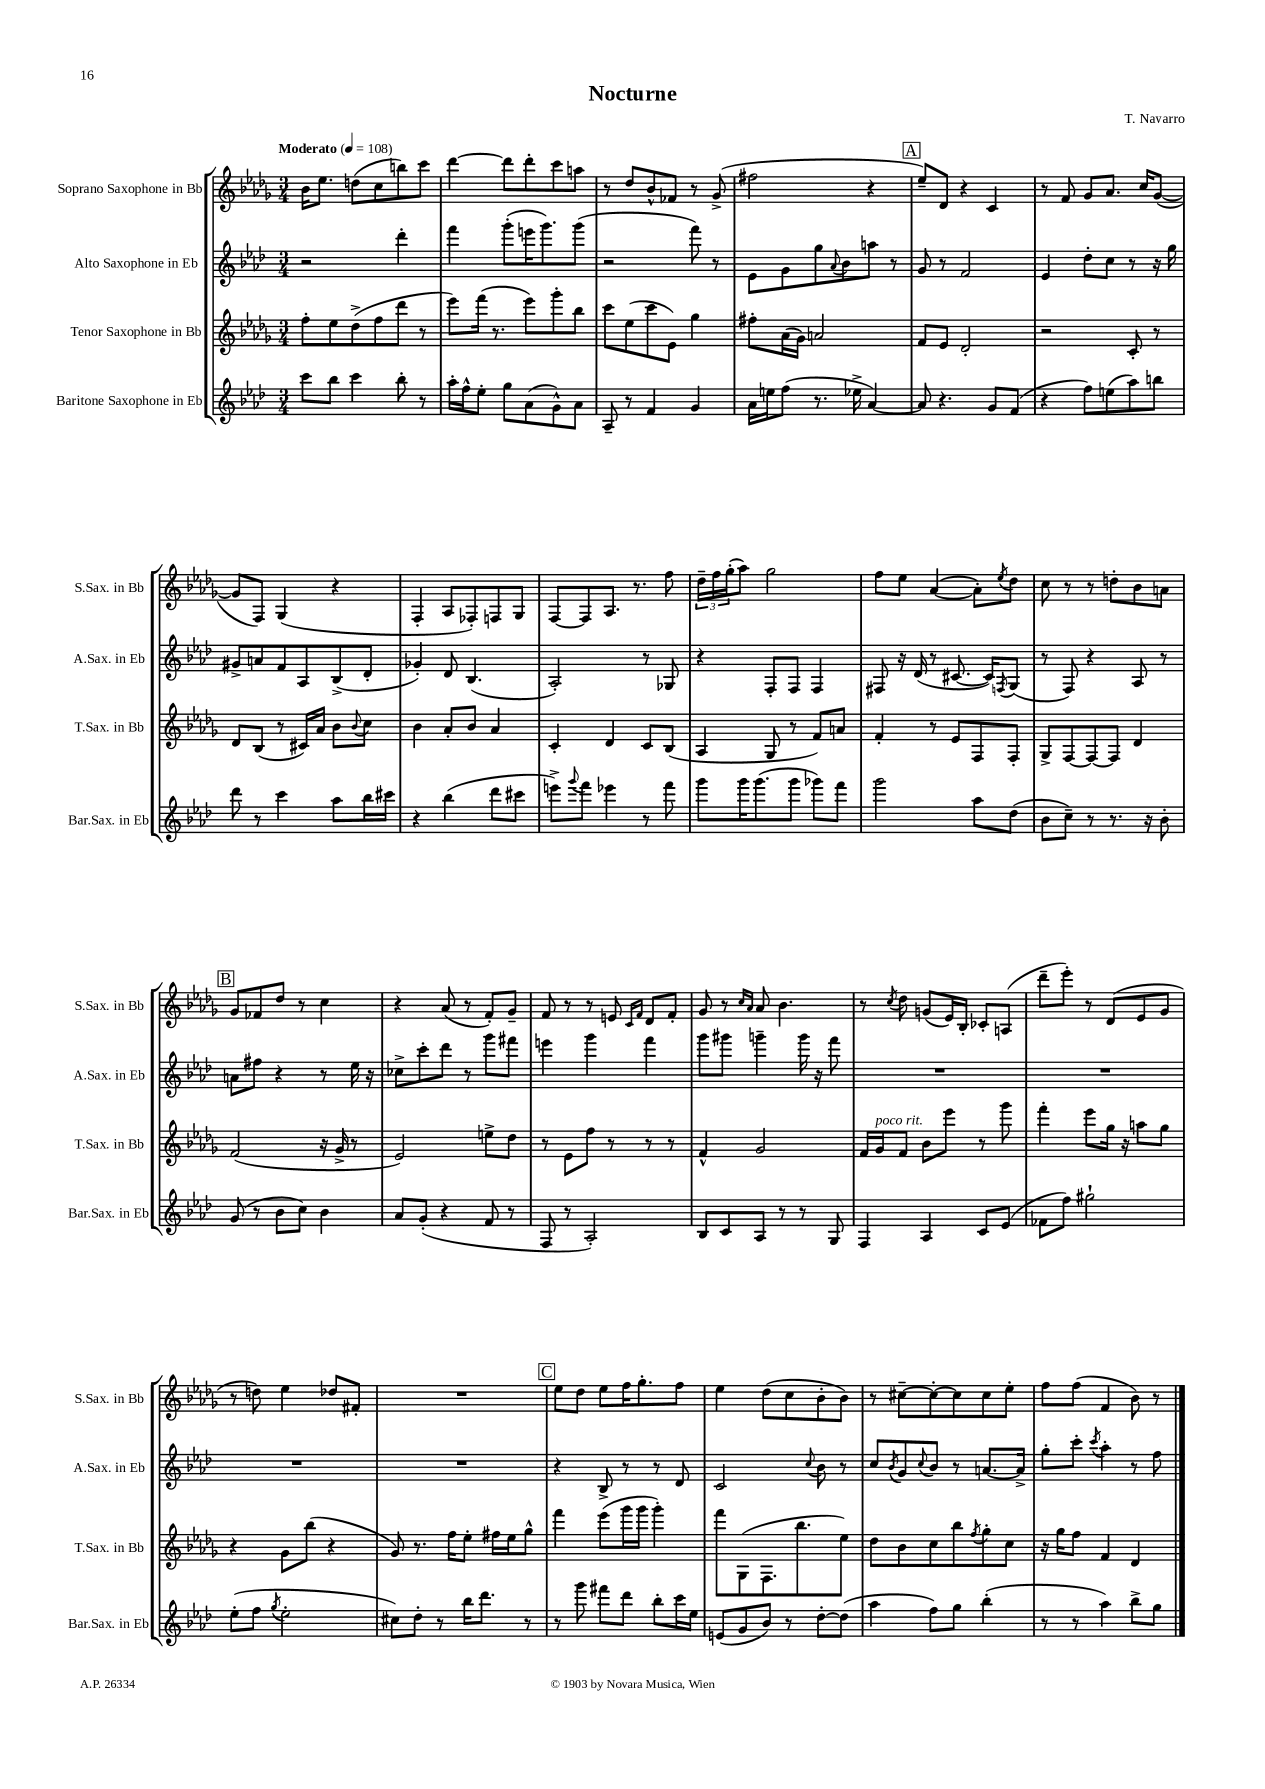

**kern	**kern	**kern	**kern
*staff4	*staff3	*staff2	*staff1
*clefG2	*clefG2	*clefG2	*clefG2
*k[b-e-a-d-]	*k[b-e-a-d-g-]	*k[b-e-a-d-]	*k[b-e-a-d-g-]
*M3/4	*M3/4	*M3/4	*M3/4
*MM108	*MM108	*MM108	*MM108
8ccc\L	8ff'\L	2r	16b-\LK
.	.	.	8.ee-\J
8bb-\J	8ee-\	.	.
4ccc\	(8dd-^\	.	(8dd\L
.	8ff\	.	8cc\
8bb-'\	8ddd-\J	4ddd-'\	8bb\)
8r	8r	.	8ccc\J
=	=	=	=
16aa-'\LL	8eee-\L)	4fff\	[4ddd-\
16ff^^\J	.	.	.
8ee-'\J	(16fff\Jk	.	.
.	8.r	.	.
8gg\L	.	(8ggg'\L	8ddd-\]L
(8a-\	8eee-\L)	16eee\K	8ddd-'\
.	.	8.ggg\)	.
8g^^\)	8ggg-'\	.	8ccc\
8a-\J	8bb-\J	(8ggg\J	8aa\J
=	=	=	=
8A-~/	8ccc\L	2r	8r
8r	(8ee-\	.	8dd-/L
4f/	8ccc\	.	8b-^^/
.	8e-\J)	.	8f-/J
4g/	4gg-\	8fff\)	8r
.	.	8r	(8g-^/
=	=	=	=
16a-\LL	8ff#'\L	8e-\L	2ff#\
16ee\J	.	.	.
(8ff\J	(16a-\L	8g\	.
.	16g-\JJ)	.	.
8.r	2a/	8gg\	.
.	.	8qqa-/	.
.	.	8b-\	.
16ee-^\	.	.	.
[4a-/)	.	8aa\J	4r
.	.	8r	.
=	=	=	=
8a-/]	8f/L	8g/	8ee-~/L)
4.r	8e-/J	8r	8d-/J
.	2d-'/	2f/	4r
8g/L	.	.	4c/
(8f/J	.	.	.
=	=	=	=
4r	2r	4e-/	8r
.	.	.	8f/
8ff\L)	.	8dd-'\L	8g-/L
(8ee\	.	8cc\J	8.a-/J
8aa-\)	8c'/	8r	.
.	.	.	16cc/LK
8bb\J	8r	16r	([8g-/J
.	.	16gg\	.
=	=	=	=
8ddd-\	8d-/L	8g#^/L	8g-/]L
8r	(8B-/J	8a/	8F/J)
4ccc\	8r	8f/	(4G-/
.	16c#/LL)	8A-/	.
.	16a-/JJ	.	.
8aa-\L	8b-\L	(8B-^/	4r
.	8qqb-/	.	.
16bb-\L	8cc\J	8d-'/J	.
16ccc#\JJ	.	.	.
=	=	=	=
4r	4b-\	4g-'/)	4F'/
(4bb-\	8a-'/L	8d-/	8A-/L
.	8b-/J	(4.B-/	8F-'/)
8ddd-\L	4a-/	.	8F/
8ccc#\J	.	.	8G-/J
=	=	=	=
8eee^\L)	4c'/	2A-'/)	[8F/L
8qqggg/	.	.	.
8fff\J	.	.	8F/]
4eee-\	4d-/	.	8.A-/J
.	.	.	8.r
8r	8c/L	8r	.
8fff\	(8B-/J	8G-/	8ff\
=	=	=	=
8ggg\L	4A-/	4r	24dd-~\LL
.	.	.	24ff\
.	.	.	(24gg-'\J
16ggg\K	.	.	8aa-\J)
(8.ggg\	.	.	.
.	8G-/	8F'/L	2gg-\
8ggg\J	8r	8F/J	.
8ggg-\L)	8f/L)	4F/	.
8fff\J	8a/J	.	.
=	=	=	=
2ggg\	4f'/	8F#/	8ff\L
.	.	16r	8ee-\J
.	.	(16d-/	.
.	8r	8r	([4a-/
.	8e-/L	[8.c#/	.
8aa-\L	8F/	.	8a-'\]L)
.	.	16c#/]LK)	.
.	.	8qF/	8qee-/
(8dd-\J	8F'/J	(8G/J	8dd-\J
=	=	=	=
8b-\L	8G-^/L	8r	8cc\
8cc~\J)	[8F/	8F/)	8r
8r	8F/_	4r	8r
8.r	8F/]J	.	8dd'\L
.	4d-/	8A-/	8b-\
16r	.	.	.
8b-'\	.	8r	8a\J
=	=	=	=
(8g/	(2f/	8a\L	8g-/L
8r	.	8ff#\J	8f-/
8b-\L	.	4r	8dd-/J
8cc\J)	.	.	8r
4b-\	16r	8r	4cc\
.	16g-^/	.	.
.	8r	16ee-\	.
.	.	16r	.
=	=	=	=
8a-/L	2e-/)	8cc-^\L	4r
(8g'/J	.	8ccc'\	.
4r	.	8ddd-\J	(8a-/
.	.	8r	8r
8f/	8ee^\L	8ggg\L	8f'/L)
8r	8dd-\J	8fff#\J	8g-~/J
=	=	=	=
8F/	8r	4eee\	8f/
8r	8e-\L	.	8r
2A-'/)	8ff\J	4ggg\	8r
.	8r	.	8e/
.	.	.	16qqc/LL
.	.	.	16qqf/JJ
.	8r	4fff\	8d-/L
.	8r	.	8f'/J
=	=	=	=
8B-/L	4f^^/	8ggg\L	8g-/
8c/	.	8ggg#\J	8r
.	.	.	16qqcc/LL
.	.	.	16qqa-/JJ
8A-/J	2g-/	4ggg~\	8a-/
8r	.	.	4.b-\
8r	.	16ggg\	.
.	.	16r	.
8G/	.	8fff\	.
=	=	=	=
4F/	16f/LL	2.r	8r
.	16g-/J	.	.
.	.	.	8qcc/
.	8f/J	.	8dd-\
4A-/	8b-\L	.	(8g/L
.	8eee-\J	.	16e-/L)
.	.	.	16B-'/JJ
8c/L	8r	.	8c-'/L
(8e-/J	8ggg-\	.	(8A/J
=	=	=	=
8f-\L	4fff'\	2.r	8ddd-~\L
8ff\J)	.	.	8eee-'\J)
2gg#`\	8eee-\L	.	8r
.	16gg-\Jk	.	(8d-/L
.	16r	.	.
.	8aa\L	.	8e-/
.	8gg-\J	.	8g-/J
=	=	=	=
(8ee-'\L	4r	2.r	8r
8ff\J	.	.	8dd\)
8qgg/	.	.	.
2ee-'\	8g-\L	.	4ee-\
.	(8bb-\J	.	.
.	4r	.	8dd-/L
.	.	.	8f#'/J
=	=	=	=
8cc#\L)	8g-/)	2.r	2.r
8dd-'\J	8.r	.	.
8r	.	.	.
.	16ff\LK	.	.
16bb-\LK	8ee-'\J	.	.
8.ddd-\J	.	.	.
.	16ff#\LL	.	.
.	16ee-\J	.	.
8r	8gg-^^\J	.	.
=	=	=	=
8r	4fff\	4r	8ee-\L
8ggg\	.	.	8dd-\J
8fff#\L	(8eee-\L	8B-^/	8ee-\L
8ddd-\J	16ggg-\L	8r	16ff\K
.	16ggg-\JJ	.	8.gg-'\
8bb-'\L	4ggg-'\)	8r	.
16ccc\L	.	8d-/	8ff\J
16ee-\JJ	.	.	.
=	=	=	=
(8e/L	8fff\L	2c/	4ee-\
8g/	(8G-\	.	.
8b-/J)	8.F\	.	(8dd-\L
8r	.	.	8cc\
.	8.bb-\	.	.
.	.	8qqcc/	.
[8dd-'\L	.	8b-\	8b-'\
(8dd-\]J	8ee-\J)	8r	8b-\J)
=	=	=	=
4aa-\	8dd-\L	8cc/L	8r
.	.	8qb-/	.
.	8b-\	8g/	[8cc#~\L
.	.	8qqcc/	.
8ff\L)	8cc\	8b-/J	8cc#'\_
8gg\J	8bb-\	8r	8cc#\]
.	8qff/	.	.
(4bb-'\	8gg-'\	[8.a/L	8cc#\
.	8cc\J	.	8ee-'\J
.	.	16a^/]Jk	.
=	=	=	=
8r	16r	8gg'\L	8ff\L
.	16gg-\LK	.	.
8r	8ff\J	8ccc'\J	(8ff\J
.	.	8qccc/	.
4aa-\)	4f/	4aa-'\	4f/
8bb-^\L	4d-/	8r	8b-\)
8gg\J	.	8ff\	8r
==	==	==	==
*-	*-	*-	*-
